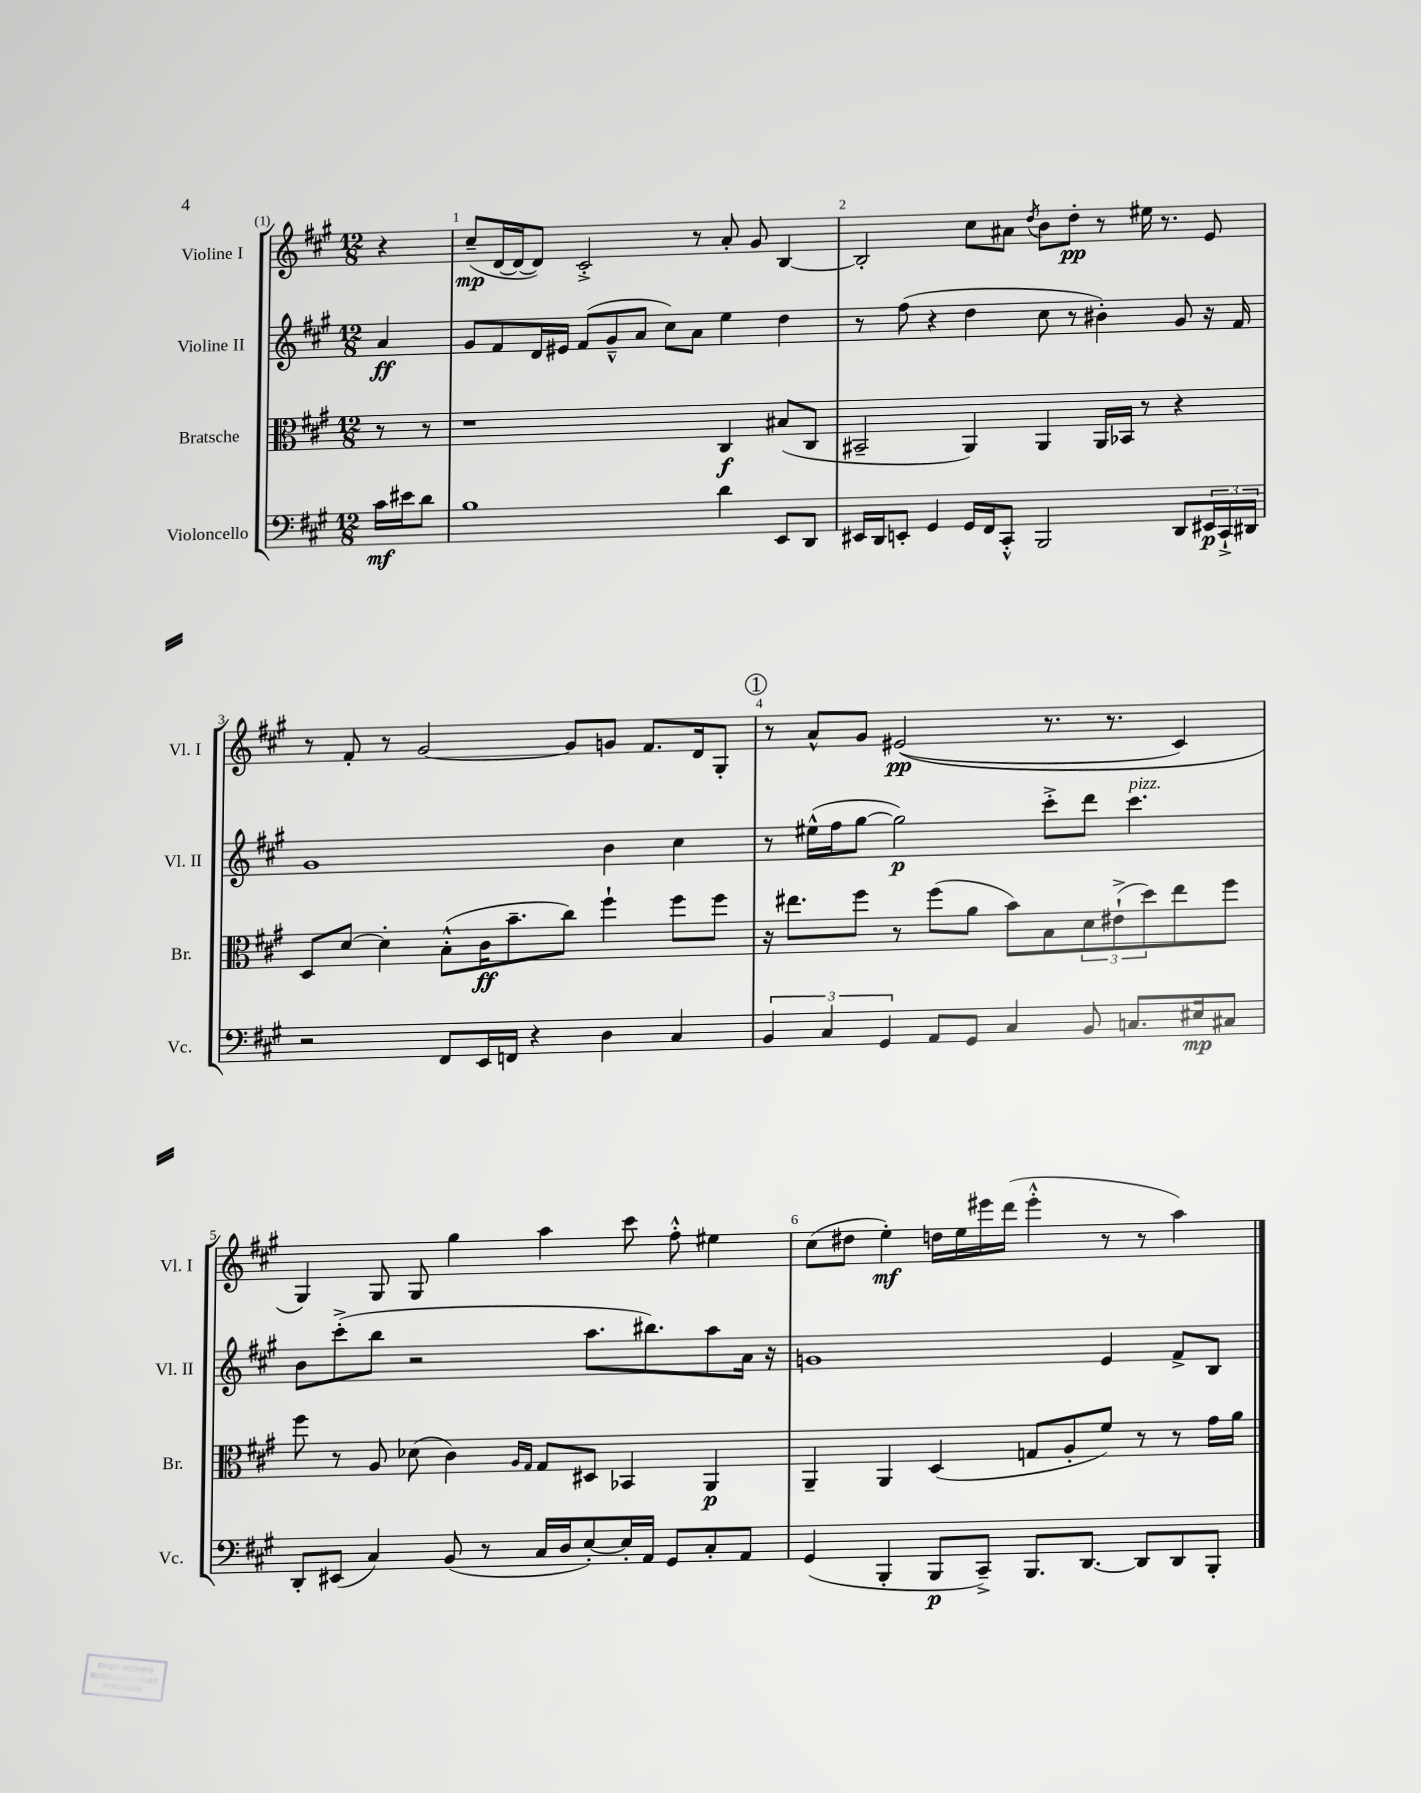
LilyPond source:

<<
\new StaffGroup <<
\new Staff = "s0" \with { instrumentName = "Violine I" shortInstrumentName = "Vl. I" } {
    \clef treble \key a \major \numericTimeSignature \time 12/8 \partial 4
    r4 |
    cis''8--\mp( d'16~ d'16~ d'8) cis'2-.-> r8 a'8-. gis'8 b4~ |
    b2-. cis''8 ais'8 \acciaccatura { d''8 } b'8 d''8-.\pp r8 eis''16 r8. e'8 |
    r8 fis'8-. r8 gis'2~ gis'8 g'8 fis'8. d'16 gis8-. |
    \mark \markup { \circle "1" } r8 a'8-^ gis'8 eis'2\pp(\( r8. r8. cis'4) |
    gis4\) gis8 gis8 gis''4 a''4 cis'''8 fis''8-.-^ eis''4 |
    cis''8( dis''8 e''4-.\mf) d''16 e''16 eis'''16 d'''16( eis'''4-.-^ r8 r8 a''4) \bar "|." |
}
\new Staff = "s1" \with { instrumentName = "Violine II" shortInstrumentName = "Vl. II" } {
    \clef treble \key a \major \numericTimeSignature \time 12/8 \partial 4
    a'4\ff |
    gis'8 fis'8 d'16 eis'16 fis'8( gis'8---^ a'8 cis''8) a'8 e''4 d''4 |
    r8 fis''8( r4 d''4 cis''8 r8 bis'4-.) gis'8 r16 fis'16 |
    gis'1 b'4 cis''4 |
    \mark \markup { \circle "1" } r8 eis''16-^( fis''16 gis''8~ gis''2\p) cis'''8-.-> d'''8 cis'''4.^\markup { \italic "pizz." } |
    b'8 cis'''8-.->( b''8 r2 a''8. bis''8.) a''8 a'16 r16 |
    g'1 e'4 fis'8-> b8 \bar "|." |
}
\new Staff = "s2" \with { instrumentName = "Bratsche" shortInstrumentName = "Br." } {
    \clef alto \key a \major \numericTimeSignature \time 12/8 \partial 4
    r8 r8 |
    r1 cis4\f bis8( cis8 |
    bis,2-- a,4) a,4 a,16 bes,16 r8 r4 |
    d8 d'8~ d'4-. b8-.-^( cis'16\ff b'8.-- cis''8) fis''4-! fis''8 fis''8 |
    \mark \markup { \circle "1" } r16 eis''8. fis''8 r8 fis''8( a'8 b'8) b8 \tuplet 3/2 { d'8 eis'8-!->( d''8) } eis''8 fis''8 |
    fis''8 r8 a8 des'8( cis'4) \grace { a16 gis16 } gis8 dis8 bes,4 a,4\p |
    a,4-- a,4 d4( g8 a8-. fis'8) r8 r8 gis'16 a'16 \bar "|." |
}
\new Staff = "s3" \with { instrumentName = "Violoncello" shortInstrumentName = "Vc." } {
    \clef bass \key a \major \numericTimeSignature \time 12/8 \partial 4
    cis'16\mf eis'16 d'8 |
    b1 d'4 e,8 d,8 |
    eis,16 d,16 e,8-. gis,4 gis,16 fis,16 cis,8-.-^ b,,2 d,8 \tuplet 3/2 { eis,16\p cis,16-!-> dis,16 } |
    r2 fis,8 e,16 f,16 r4 d4 cis4 |
    \mark \markup { \circle "1" } \tuplet 3/2 { b,4 cis4 gis,4 } a,8 gis,8 cis4 b,8 c8. eis16\mp cis8 |
    d,8-. eis,8( cis4) b,8( r8 cis16 d16 e8~-.) e16-. a,16 gis,8 cis8-. a,8 |
    gis,4( b,,4-. b,,8\p cis,8--->) b,,8. d,8.~ d,8 d,8 b,,8-. \bar "|." |
}
>>
>>
\layout { \context { \Score \override BarNumber.break-visibility = ##(#f #t #t) barNumberVisibility = #all-bar-numbers-visible } }
